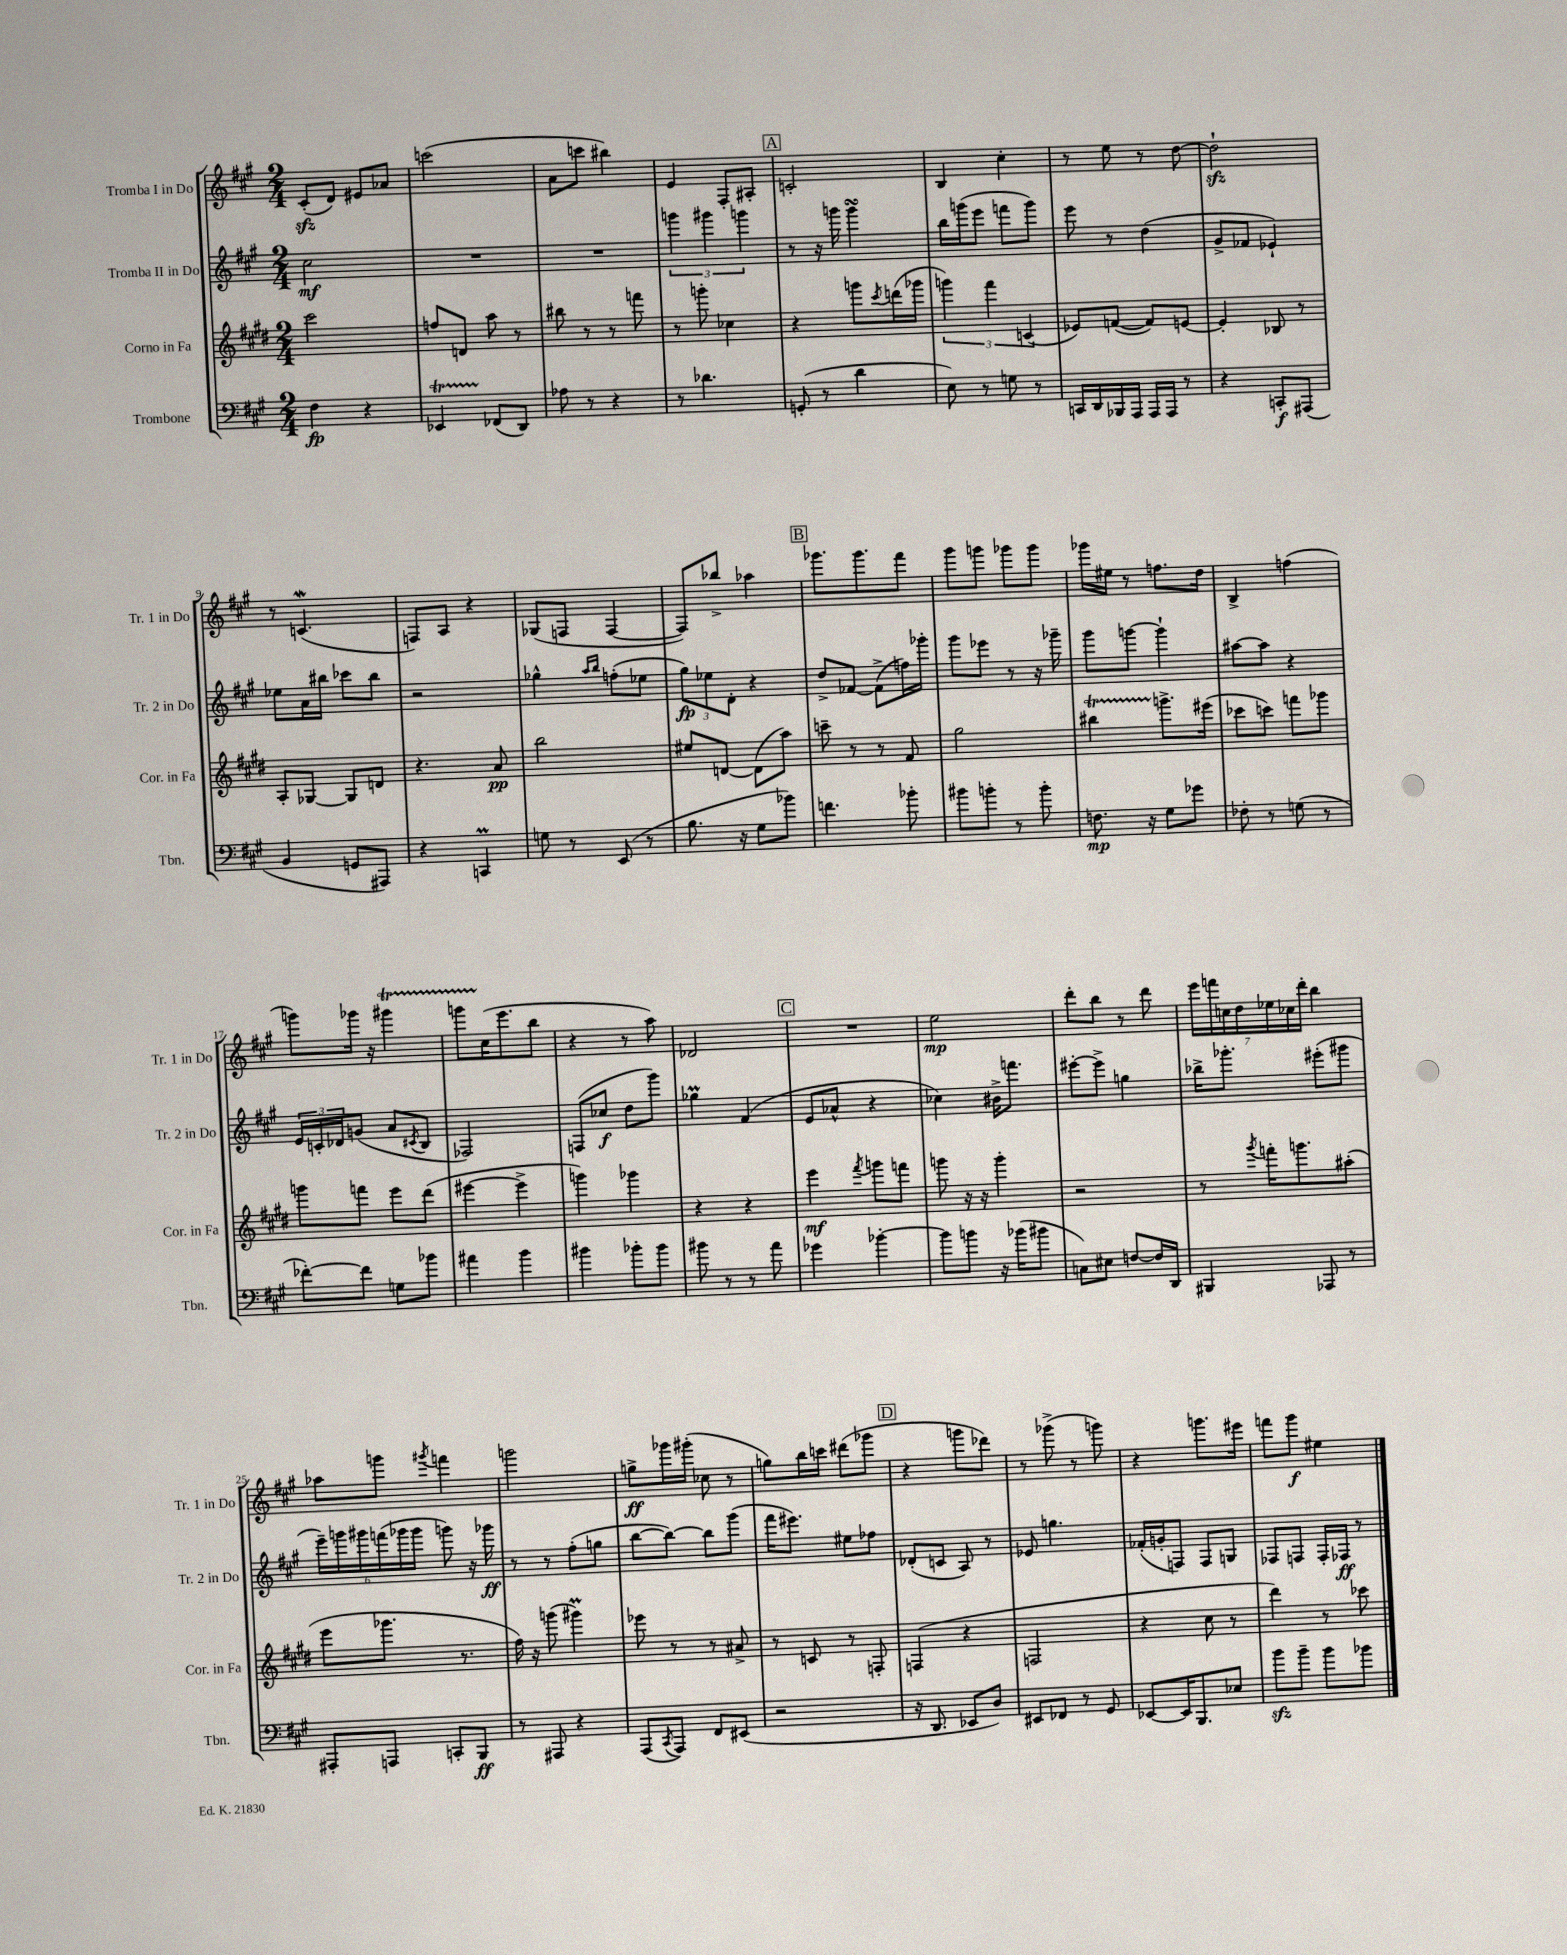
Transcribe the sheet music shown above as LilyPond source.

<<
\new StaffGroup <<
\new Staff = "s0" \with { instrumentName = "Tromba I in Do" shortInstrumentName = "Tr. 1 in Do" } {
    \clef treble \key a \major \numericTimeSignature \time 2/4
    cis'8-.\sfz( d'8) eis'8 aes'8 |
    c'''2( |
    a'8 c'''8 bis''4) |
    e'4 fis8-. ais8-. |
    \mark \markup { \box "A" } c'2-. |
    b4 cis''4-. |
    r8 e''8 r8 d''8~ |
    d''2-!\sfz |
    r8 c'4.\mordent( |
    f8) a8 r4 |
    ges8( f8 f4~ |
    f8) bes''8-> aes''4 |
    \mark \markup { \box "B" } ges'''8. ges'''8. fis'''8 |
    gis'''8 g'''8 ges'''8 ges'''8 |
    ges'''16 eis''16 r8 f''8. d''16 |
    b4-> f''4( |
    g'''8) ges'''16 r16 gis'''4\startTrillSpan |
    g'''8 cis''16\stopTrillSpan( e'''8. b''8 |
    r4 r8 a''8) |
    des'2 |
    \mark \markup { \box "C" } R2 |
    e''2\mp |
    d'''8-. b''8 r8 d'''8 |
    \tuplet 7/4 { e'''16 f'''16 c''16 d''16 ees''16 ces''16 d'''16-. } b''4 |
    aes''8 g'''8 \acciaccatura { gis'''8 } f'''4 |
    g'''2 |
    g''8->\ff ges'''16 gis'''16-.( ces''8 r8 |
    g''8) b''16 c'''16 dis'''8( ges'''8 |
    \mark \markup { \box "D" } r4 g'''8 des'''8) |
    r8 ges'''8->( r8 g'''8) |
    r4 g'''8. eis'''16 |
    f'''8 gis'''8\f eis''4 \bar "|." |
}
\new Staff = "s1" \with { instrumentName = "Tromba II in Do" shortInstrumentName = "Tr. 2 in Do" } {
    \clef treble \key a \major \numericTimeSignature \time 2/4
    cis''2\mf |
    R2 |
    R2 |
    \tuplet 3/2 { g'''4 gis'''4 g'''4 } |
    \mark \markup { \box "A" } r8 r16 g'''16 g'''4\turn |
    b''16 g'''16( e'''8 f'''8 g'''8) |
    e'''8 r8 d''4( |
    gis'8-> fes'8 ees'4-!) |
    ees''8 a'16 bis''16 ces'''8 bis''8 |
    r2 |
    ges''4-^ \grace { a''16 b''16 } f''8-.( ees''8 |
    \tuplet 3/2 { gis''8\fp) ees''8 d'8-. } r4 |
    \mark \markup { \box "B" } d''8-> fes'8~ fes'8->( f''16) ges'''16-. |
    gis'''8 ees'''8 r8 r16 ges'''16-- |
    gis'''8 g'''8~ g'''4-! |
    ais''8~ ais''8 r4 |
    \tuplet 3/2 { e'16 c'16-. des'16 } g'8( a'8 \acciaccatura { cis'8 } b8 |
    fes2) |
    f8( ces''8\f d''8 gis'''8) |
    ges''4\prall fis'4( |
    \mark \markup { \box "C" } e'8 aes'8-^ r4 |
    ces''4) bis'16-> f'''8. |
    eis'''8~-. eis'''8-> g''4 |
    bes''16-> ges'''8.-. eis'''8-.( gis'''8 |
    \tuplet 6/4 { e'''16--) g'''16 gis'''16 f'''16( ges'''16 ges'''16 } g'''8) r16 ges'''16\ff |
    r8 r8 fis''8-.( g''8 |
    b''8~ b''8~) b''8 gis'''8( |
    fis'''16 eis'''8.) eis''8 fes''8 |
    \mark \markup { \box "D" } des'8-.( c'8 a8) r8 |
    ees'8 g''4. |
    fes'16-.( g'16-. f8) f8 g8 |
    fes8 f8 f16-. fes16\ff r8 \bar "|." |
}
\new Staff = "s2" \with { instrumentName = "Corno in Fa" shortInstrumentName = "Cor. in Fa" } {
    \clef treble \key e \major \numericTimeSignature \time 2/4
    cis'''2 |
    f''8 d'8 a''8 r8 |
    bis''8 r8 r8 f'''8 |
    r8 g'''8-. ces''4 |
    \mark \markup { \box "A" } r4 g'''8 \acciaccatura { cis'''8 } d'''16( ges'''16 |
    \tuplet 3/2 { g'''4) fis'''4 c'4( } |
    ees'8) f'8~( f'8) e'8~ |
    e'4-. bes8 r8 |
    a8-. ges8~ ges8 d'8 |
    r4. a'8\pp |
    b''2 |
    eis''8 d'8~ d'8( a''8) |
    \mark \markup { \box "B" } c'''8-- r8 r8 fis'8 |
    gis''2 |
    bis''4\startTrillSpan g'''8.->\stopTrillSpan eis'''16( |
    ces'''8 c'''8) f'''8 ges'''8 |
    g'''8 f'''8 e'''8 dis'''8( |
    eis'''4~ eis'''4-> |
    g'''4) ges'''4 |
    r4 r4 |
    \mark \markup { \box "C" } e'''4\mf \acciaccatura { fis'''8 } g'''8 f'''8 |
    g'''8 r16 r16 g'''4-. |
    r2 |
    r8 \acciaccatura { gis'''8 } f'''16-. g'''8. ais''8-.( |
    e'''8 ges'''8. r8. |
    fis''16) r16 g'''8( gis'''4\prall) |
    ees'''8 r8 r8 ais'8-> |
    r8 c'8 r8 f8-. |
    \mark \markup { \box "D" } f4( r4 |
    f2 |
    r4 cis''8 r8 |
    dis'''4) r8 ces'''8 \bar "|." |
}
\new Staff = "s3" \with { instrumentName = "Trombone" shortInstrumentName = "Tbn." } {
    \clef bass \key a \major \numericTimeSignature \time 2/4
    fis4\fp r4 |
    ees,4\startTrillSpan fes,8\stopTrillSpan( d,8) |
    aes8 r8 r4 |
    r8 des'4. |
    \mark \markup { \box "A" } g,8-.( r8 d'4 |
    e8) r8 g8 r8 |
    c,16 d,16 bes,,16 a,,16 a,,16 a,,16 r8 |
    r4 c,8-.\f ais,,8( |
    b,4 g,8 ais,,8) |
    r4 c,4\prall |
    g8 r8 e,8( r8 |
    b8. r16 gis8 bes'8) |
    \mark \markup { \box "B" } f'4. bes'8-. |
    bis'8 b'8-. r8 b'8-. |
    f8.\mp r16 gis8 ges'8 |
    fes8-. r8 g8( r8 |
    fes'8~-.) fes'8 g8 bes'8 |
    ais'4 b'4 |
    bis'4 bes'8-. bes'8 |
    bis'8 r8 r8 a'8 |
    \mark \markup { \box "C" } ges'4 bes'4~-. |
    bes'8 b'8 r16 bes'16( bis'8 |
    c8) eis8 f8~ f16 d,16 |
    bis,,4 aes,,8 r8 |
    ais,,8-. a,,8 c,8-. b,,8\ff |
    r8 ais,,8 r4 |
    a,,8( \acciaccatura { cis,8 } a,,8) fis,8 eis,8( |
    r2 |
    \mark \markup { \box "D" } r16 d,8. ees,8 d8) |
    eis,8 fes,8 r8 gis,8 |
    ees,8~ ees,16 b,,8. ees8 |
    b'8\sfz b'8-- b'8 bes'8 \bar "|." |
}
>>
>>
